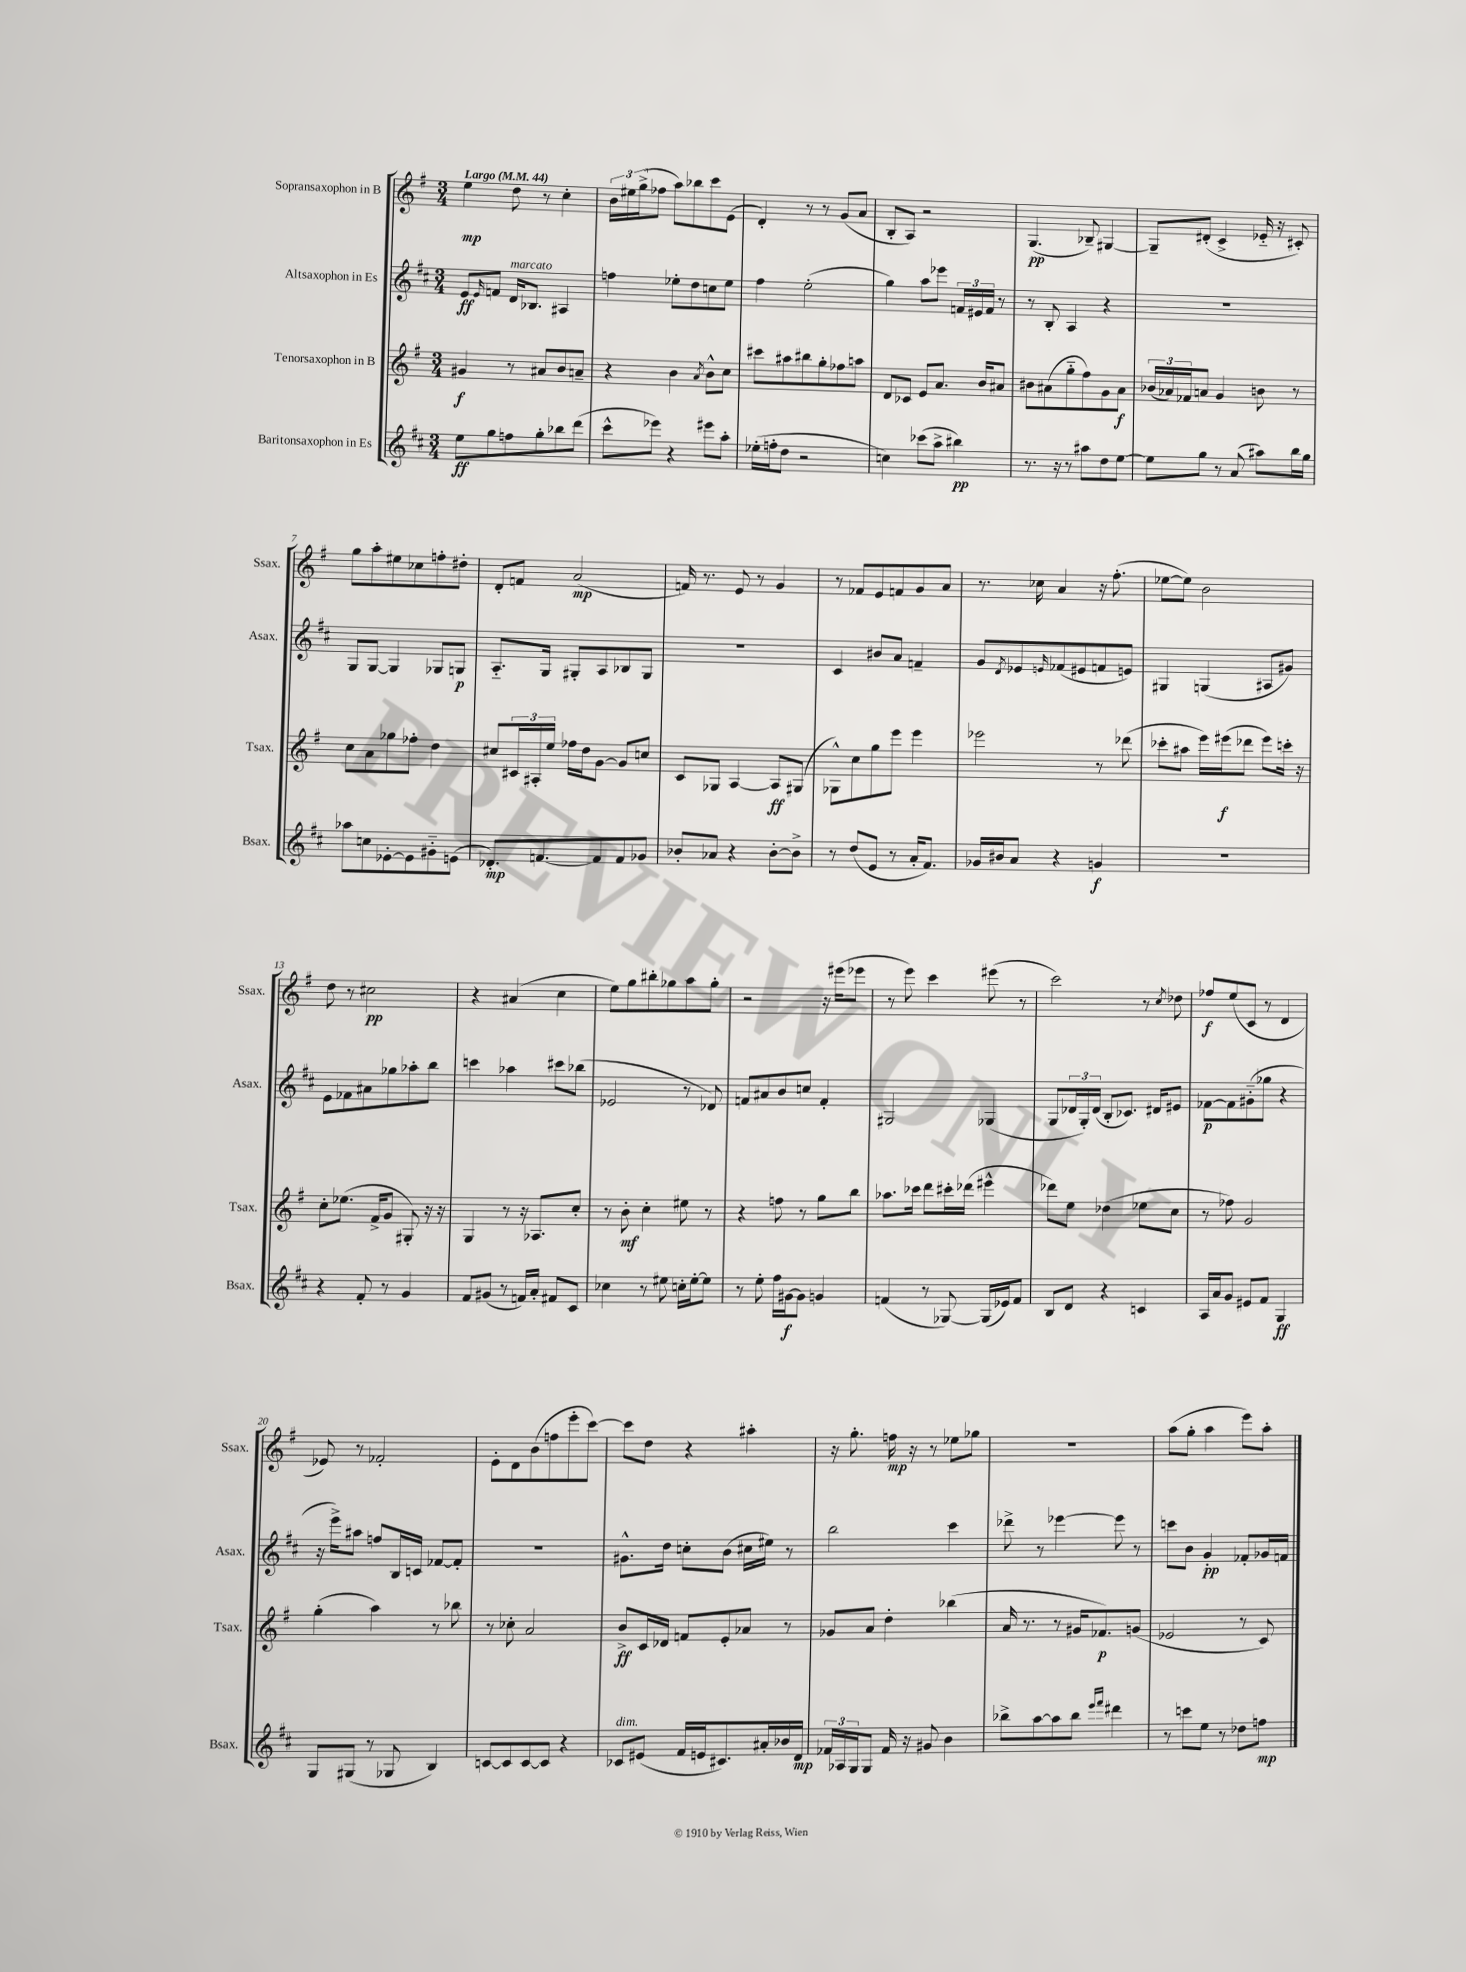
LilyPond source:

<<
\new StaffGroup <<
\new Staff = "s0" \with { instrumentName = "Sopransaxophon in B" shortInstrumentName = "Ssax." } {
    \clef treble \key g \major \numericTimeSignature \time 3/4 \tempo "Largo" 4 = 44
    e''4\mp d''8 r8 c''4-. |
    \tuplet 3/2 { b'16 eis''16 g''16->( } fes''8 a''8) bes''8 c'''8 e'8( |
    d'4-.) r8 r8 g'8( a'8 |
    b8-. a8) r2 |
    g4.\pp( bes8--) gis4~ |
    gis8-- dis'8-.( c'4-> ees'16-_ r16 cis'8-.) |
    g''8 a''8-. eis''8 ces''8 f''8-. dis''8-. |
    d'8-. f'8 a'2\mp( |
    f'16) r8. e'8 r8 g'4 |
    r8 fes'8 e'8 f'8 g'8 a'8 |
    r8. ces''16 a'4 r16 fis''8.-.( |
    ees''8~ ees''8) b'2 |
    d''8 r8 cis''2\pp |
    r4 ais'4( c''4 |
    e''8) g''8 bis''8-. ges''8 a''8 ges''8-. |
    r2 r16 eis'''16( ees'''8 |
    r8 e'''8) c'''4 eis'''8( r8 |
    c'''2) r8 \acciaccatura { c''8 } des''8 |
    fes''8\f e''8( c'8 r8 d'4 |
    ees'8) r8 fes'2-. |
    e'8-. d'8 b'8( f''8 e'''8-. c'''8~) |
    c'''8 d''8 r4 ais''4-. |
    r16 g''8.-. f''16\mp r16 r8 ees''8 ges''8 |
    R2. |
    a''8( g''8-. a''4 e'''8) a''8-. \bar "|." |
}
\new Staff = "s1" \with { instrumentName = "Altsaxophon in Es" shortInstrumentName = "Asax." } {
    \clef treble \key d \major \numericTimeSignature \time 3/4
    e'8\ff \grace { e'16 } f'8 d'16^\markup { \italic "marcato" } bes8. ais4 |
    f''4 ees''8-. d''8 c''8 ees''8 |
    fis''4 e''2-.( |
    g''4) a''8 ees'''8 \tuplet 3/2 { f'16 eis'16 f'16 } r8 |
    r8 b8-. a4 r4 |
    R2. |
    g8 g8~ g4 ges8 g8\p |
    a8.-_ g16 gis8-. a8 bes8 gis8 |
    R2. |
    cis'4 bis'8 a'8 f'4-- |
    g'8 \acciaccatura { d'8 } ees'8 \grace { e'16 } fes'8( eis'8 f'8 e'8) |
    gis4 g4( ais8 gis'8) |
    e'8 fes'8 ais'8 ges''8 aes''8-. b''8 |
    c'''4 aes''4 cis'''8 bes''8( |
    ees'2 r8 des'8) |
    f'8 ais'8 b'8 c''8 f'4-. |
    gis2 ges4( |
    g8 \tuplet 3/2 { des'16 g16-.) des'16( } b8-. ces'8.) dis'16 eis'8 |
    fes'8~\p fes'8 gis'8-_( ges''8 r4 |
    r16 e'''16->) ais''8 f''8 b16 c'16 fes'8~ fes'8-. |
    R2. |
    gis'8.-^ d''16 c''8-. b'8( cis''16 eis''16) r8 |
    b''2 cis'''4 |
    des'''8-> r8 ees'''4~ ees'''8 r8 |
    c'''8 b'8 g'4-.\pp fes'8-. ges'16 f'16 \bar "|." |
}
\new Staff = "s2" \with { instrumentName = "Tenorsaxophon in B" shortInstrumentName = "Tsax." } {
    \clef treble \key g \major \numericTimeSignature \time 3/4
    gis'4\f r8 ais'8 b'8 a'8-- |
    r4 b'4 \acciaccatura { a'8 } b'8-^ c''8 |
    cis'''8 ais''8 bis''8 g''8-. fes''8 a''8 |
    d'8 ces'8 e'8 a'8. b'16 ais'8 |
    bis'8 ais'8( g''8-_ fis''8) g'8 ais'8\f |
    \tuplet 3/2 { bes'16( aes'16) fes'16 } a'8 g'4 b'8 r8 |
    c''8 a'8 ges''8 fes''8-. d''4 |
    cis''8 \tuplet 3/2 { cis'16 ais16-. e''16 } fes''16 d''16 g'8~ g'8 c''8 |
    c'8 ges8 a4~ a8\ff gis8( |
    ges8-^) c''8 g''8 e'''8 e'''4 |
    ees'''2 r8 des'''8( |
    ces'''8-. ais''8 e'''16) eis'''16\f( des'''8 eis'''8) c'''16-. r16 |
    c''8-. ees''8.( fis'16-> g'8 gis8-.) r16 r16 |
    g4 r8 r16 aes8. c''8-. |
    r8 b'8-.\mf c''4-. eis''8 r8 |
    r4 f''8 r8 g''8 b''8 |
    aes''8. ces'''16 d'''8 cis'''16-. des'''16( eis'''4-^ |
    des'''8) e''8 des''4( ees''8 c''8 |
    r8 fes''8) g'2 |
    g''4-.( a''4) r8 bes''8 |
    r8 ces''8-. a'2 |
    b'8->\ff c'16 des'16 f'8 e'8-. aes'8 r8 |
    ges'8 a'8 d''4-. bes''4( |
    a'16 r8. r8 gis'16 fes'8.\p) g'8( |
    ees'2 r8 c'8) \bar "|." |
}
\new Staff = "s3" \with { instrumentName = "Baritonsaxophon in Es" shortInstrumentName = "Bsax." } {
    \clef treble \key d \major \numericTimeSignature \time 3/4
    e''8\ff g''8 f''8 g''8-. bes''8 d'''8( |
    cis'''8-^ ees'''8) r4 eis'''8 a''8-. |
    ees''16-.( f''16-. d''8 r2 |
    c''4) ces'''8( a''8-> bis''4\pp) |
    r8. r16 r8 ais''8 d''8 e''8~ |
    e''8 g''8 r8 a'8( ais''8) b''16 g''16 |
    aes''8 c''8 ees'8~-. ees'8 gis'8-_ e'8( |
    des'8.-.\mp) f'8.~ f'8 f'8 ges'8 |
    bes'8-. aes'8 r4 bes'8~-. bes'8-> |
    r8 d''8( e'8 r8 a'16-. fis'8.) |
    ges'16 bis'16 a'8 r4 g'4\f |
    R2. |
    r4 fis'8-. r8 g'4 |
    fis'8 gis'8( r8 f'16) a'16-. fis'8 cis'8 |
    ces''4 r8 eis''8 c''16-. eis''16~-. eis''8 |
    r8 e''8-. fis''16 gis'16~\f gis'8 g'4 |
    f'4( r8 ges8~) ges16( ees'16) f'8 |
    b8 d'8 r4 c'4 |
    a16 a'16 g'8 eis'8 fis'8 g4\ff |
    g8 gis8( r8 ges8 b4) |
    c'8~ c'8 c'8~ c'8 r4 |
    ces'8^\markup { \italic "dim." } eis'8( fis'16 e'16 cis'8.) ais'16-. bes'16 d'16\mp |
    \tuplet 3/2 { fes'16 aes16 g16 } g8 fes'16 r16 gis'8 b'4 |
    bes''8-> a''8~ a''8 bes''8 \grace { e'''16 fis'''16 } dis'''4 |
    r8 c'''8 e''8 r8 des''8 f''8\mp \bar "|." |
}
>>
>>
